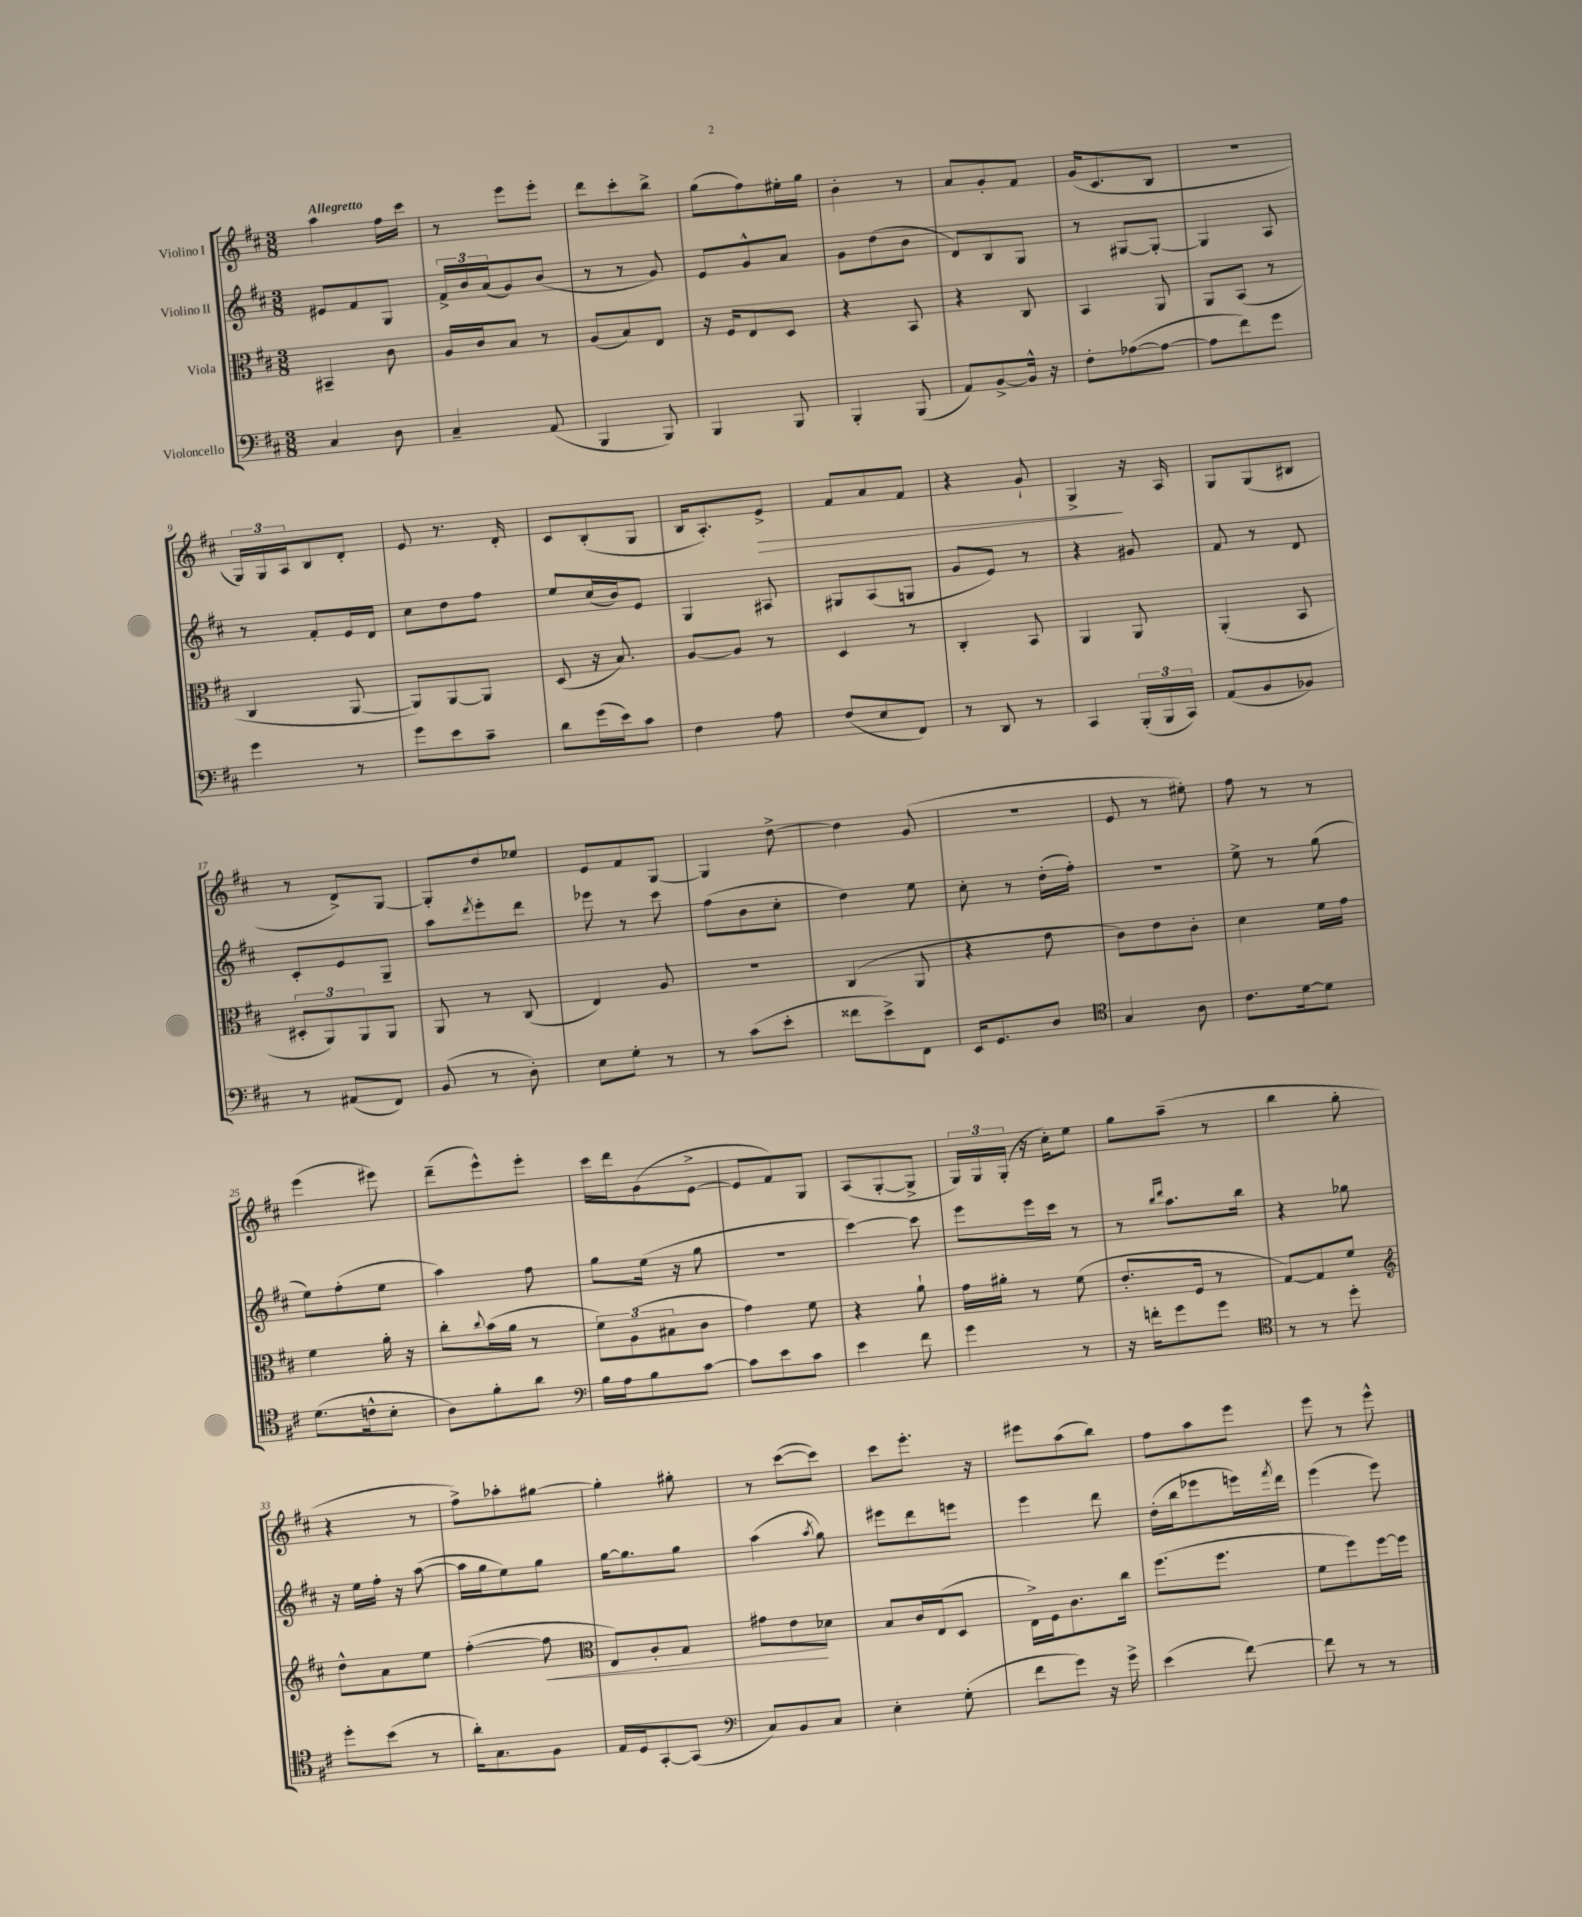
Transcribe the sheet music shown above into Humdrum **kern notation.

**kern	**kern	**dynam	**kern	**kern	**dynam
*part4	*part3	*part3	*part2	*part1	*part1
*staff4	*staff3	*staff3	*staff2	*staff1	*staff1
*I"Violoncello	*I"Viola	*	*I"Violino II	*I"Violino I	*
*clefF4	*clefC3	*	*clefG2	*clefG2	*
*k[f#c#]	*k[f#c#]	*	*k[f#c#]	*k[f#c#]	*
*M3/8	*M3/8	*	*M3/8	*M3/8	*
=1	=1	=1	=1	=1	=1
!	!	!	!	!LO:TX:a:B:t=Allegretto	!
4C#/	4BB#X~/	.	8e#X/L	4aa\	.
.	.	.	8f#/	.	.
8D\	8c#\	.	8G/J	16ff#\LL	.
.	.	.	.	16ccc#\JJ	.
=2	=2	=2	=2	=2	=2
4C#~/	16A/LL	.	24f#^/LL	8r	.
.	.	.	24b/	.	.
.	16c#/J	.	.	.	.
.	.	.	(24a/J	.	.
.	8B/J	.	8g/)	8eee\L	.
(8AA/	8r	.	(8b/J	8eee'\J	.
=3	=3	=3	=3	=3	=3
4BBB/	(8A/L	.	8r	8ddd\L	.
.	8B/)	.	8r	8ccc#'\	.
8BBB/)	8E/J	.	8g/)	8bb^\J	.
=4	=4	=4	=4	=4	=4
4BBB/	16r	.	8e/L	(8gg\L	.
.	16F#/KL	.	.	.	.
.	8E/	.	8g^^/	8ff#\)	.
8BBB/	8D/J	.	8a/J	16ee#X'\L	.
.	.	.	.	16gg\JJ	.
=5	=5	=5	=5	=5	=5
4BBB'/	4r	.	8g\L	4b'\	.
.	.	.	(8dd\	.	.
(8BBB/	8BB/	.	8b\J	8r	.
=6	=6	=6	=6	=6	=6
8AA/L)	4r	.	8d/L)	8a/L	.
[8BB^/	.	.	8B/	8g'/	.
16BB^^/Jk]	8C#/	.	8G/J	8f#/J	.
16r	.	.	.	.	.
=7	=7	=7	=7	=7	=7
8F#'\L	4BB/	.	8r	(16g/KL	.
.	.	.	.	8.c#/	.
([8A-X\	.	.	[8G#X/L	.	.
8A-\J_	8AA/	.	8G#'/J_	8B/J	.
=8	=8	=8	=8	=8	=8
8A-\L]	8AA/L	.	4G#/]	4.r	.
8f#\)	(8BB/J	.	.	.	.
8g\J	8r	.	8A/	.	.
!!LO:LB:g=z
=9	=9	=9	=9	=9	=9
4g\	4C#/	.	8r	24G/LL)	.
.	.	.	.	24G/	.
.	.	.	.	24A/J	.
.	.	.	8f#'/L	8B/	.
8r	[8AA/	.	16e/L	8d'/J	.
.	.	.	16d/JJ	.	.
=10	=10	=10	=10	=10	=10
8g\L	8AA/L])	.	8cc#\L	8e/	.
8e\	[8AA/	.	8dd\	8.r	.
8c#~\J	8AA/J]	.	8ff#\J	.	.
.	.	.	.	16d'/	.
=11	=11	=11	=11	=11	=11
8d\L	(8D/	.	8ee/L	8c#/L	.
(16g\L	16r	.	(16cc#/L	(8B'/	.
16e\J)	8.B/)	.	16b/J)	.	.
8c#\J	.	.	8e/J	8G/J	.
=12	=12	=12	=12	=12	=12
4F#\	[8A/L	.	4G/	16B/KL	.
.	.	.	.	8.A'/)	.
.	8A/J]	.	.	.	.
!	!	!	!	!	!LO:HP:b
8A\	8r	.	8A#X/	8e^/J	>
=13	=13	=13	=13	=13	=13
(8F#/L	4D/	.	8G#X/L	8f#/L	.
8E/	.	.	(8A/	8a/	.
8FF#/J)	8r	.	8Gn/J	8f#/J	.
=14	=14	=14	=14	=14	=14
8r	4C#'/	.	8g/L	4r	.
8DD/	.	.	8e/J)	.	.
8r	8BB/	.	8r	8g`/	.
=15	=15	=15	=15	=15	=15
4CC#/	4AA/	.	4r	4G^/	.
(24BBB'/LL	8AA/	.	8g#X/	16r	]
24BBB/	.	.	.	.	.
.	.	.	.	16A/	.
24CC#/JJ)	.	.	.	.	.
=16	=16	=16	=16	=16	=16
(8AA/L	(4AA'/	.	8f#/	8G/L	.
8BB/	.	.	8r	(8G/	.
8BB-X/J)	8BB/	.	8d/	8B#X/J	.
!!LO:LB:g=z
=17	=17	=17	=17	=17	=17
8r	12D#X'/L	.	8c#'/L	8r	.
.	12AA/)	.	.	.	.
(8AA#X/L	.	.	8e/	8d^/L)	.
.	12AA/	.	.	.	.
8FF#/J)	8AA/J	.	8G~/J	[8G/J	.
=18	=18	=18	=18	=18	=18
(8BB/	8AA/	.	8aa\L	8G'/L]	.
.	.	.	8qddd/	.	.
8r	8r	.	8eee'\	8dd/	.
8D'\)	(8C#/	.	8ddd\J	8ee-X/J	.
=19	=19	=19	=19	=19	=19
8E\L	4E/)	.	8eee-X\	8e/L	.
8G'\J	.	.	8r	8f#/	.
8r	8A/	.	8ccc#\	[8G/J	.
=20	=20	=20	=20	=20	=20
8r	4.r	.	(8ff#\L	4G/]	.
(8c#\L	.	.	8b\	.	.
8e'\J	.	.	8cc#'\J	[8dd^\	.
=21	=21	=21	=21	=21	=21
8f##X\L	(4C#/	.	4dd\)	4dd\]	.
8e^\)	.	.	.	.	.
8FF#\J	8AA/	.	8ee\	(8g/	.
=22	=22	=22	=22	=22	=22
16EE/KL	4r	.	8cc#'\	4.r	.
8.GG/	.	.	.	.	.
.	.	.	8r	.	.
8D/J	8e\	.	(16dd'\LL	.	.
.	.	.	16ff#'\JJ)	.	.
=23	=23	=23	=23	=23	=23
*clefC4	*	*	*	*	*
4G/	8c#\L)	.	4.r	8e/	.
.	8e\	.	.	8r	.
8A\	8c#'\J	.	.	8ee#X'\)	.
=24	=24	=24	=24	=24	=24
8.c#\L	4d\	.	8ee^\	8ff#\	.
.	.	.	8r	8r	.
[16d\k	.	.	.	.	.
8d\J]	16f#\LL	.	(8gg\	8r	.
.	16g\JJ	.	.	.	.
!!LO:LB:g=z
=25	=25	=25	=25	=25	=25
(8.d\L	4f#\	.	8ee\L)	(4eee\	.
.	.	.	(8ff#'\	.	.
16cn^^\k	.	.	.	.	.
8B'\J	16a'\	.	8ee\J	8eee#X\)	.
.	16r	.	.	.	.
=26	=26	=26	=26	=26	=26
8A\L)	8cc#'\L	.	4aa\)	(8ddd~\L	.
.	8qqcc#/	.	.	.	.
8f#'\	(16b\L	.	.	8eee^^\)	.
.	16a\JJ	.	.	.	.
8a\J	8r	.	8ff#\	8eee'\J	.
=27	=27	=27	=27	=27	=27
*clefF4	*	*	*	*	*
16B\LL	12f#\L)	.	8gg\L	16ccc#\LL	.
16A\J	.	.	.	16ddd\J	.
.	(12A\	.	.	.	.
8B\	.	.	(16ee\Jk	(8g\	.
.	12B#X\	.	.	.	.
.	.	.	16r	.	.
[8c#\J	8c#\J	.	8gg\	[8e^\J	.
=28	=28	=28	=28	=28	=28
8c#\L]	4g\)	.	4.r	8e/L]	.
8e\	.	.	.	8f#/)	.
8c#\J	8f#\	.	.	8G/J	.
=29	=29	=29	=29	=29	=29
4e\	4r	.	[4ccc#\)	(8A/L	.
.	.	.	.	[8G'/	.
8f#\	8a`\	.	8ccc#\]	8G^/J]	.
=30	=30	=30	=30	=30	=30
4g\	16g\LL	.	8eee\L	24G/LL)	.
.	.	.	.	24G/	.
.	16a#X'\JJ	.	.	.	.
.	.	.	.	(24G'/JJ	.
.	8r	.	16eee\L	16r	.
.	.	.	16ccc#\JJ	16cc#'\KL)	.
8r	(8f#\	.	8r	8ee\J	.
=31	=31	=31	=31	=31	=31
16r	8.e'/L	.	8r	8gg\L	.
16fn'\KL	.	.	.	.	.
.	.	.	16qqbb/LL	.	.
.	.	.	16qqddd/JJ	.	.
8g\	.	.	8.aa\L	(8aa~\J	.
.	16F#/Jk	.	.	.	.
8g\J	8r	.	.	8r	.
.	.	.	16bb\Jk	.	.
=32	=32	=32	=32	=32	=32
*clefC4	*	*	*	*	*
8r	[8G/L)	.	4r	4bb\	.
8r	8G/]	.	.	.	.
8dd'\	8f#/J	.	8gg-X\	8gg'\	.
!!LO:LB:g=z
=33	=33	=33	=33	=33	=33
*	*clefG2	*	*	*	*
8dd'\L	8dd^^\L	.	16r	4r	.
.	.	.	16ee\LL	.	.
(8b\J	8a\	.	16ff#'\JJ	.	.
.	.	.	16r	.	.
8r	8ee\J	.	([8aa\	8r	.
=34	=34	=34	=34	=34	=34
16a'\KL)	([4ff#'\	.	16aa\LL]	8ff#^\L)	.
8.G\	.	.	16gg\J	.	.
.	.	.	8ee\)	8aa-X'\	.
!	!	!LO:HP:b	!	!	!
8F#\J	8ff#\]	<	8gg\J	[8gg#X\J	.
=35	=35	=35	=35	=35	=35
*	*clefC3	*	*	*	*
16E/LL	8E/L)	.	[16gg\KL	4gg#'\]	.
16D/J	.	.	8.gg\]	.	.
[8GG'/	8A'/	.	.	.	.
(8GG/J]	8G/J	.	8gg\J	8gg#X'\	.
=36	=36	=36	=36	=36	=36
*clefF4	*	*	*	*	*
8C#/L)	8g#X\L	.	(4aa\	8r	.
8BB/	8e\	.	.	([8ccc#\L	.
.	.	.	8qaa/	.	.
8C#/J	8d-X\J	[	8gg\)	8ccc#\J])	.
=37	=37	=37	=37	=37	=37
4E'\	8B/L	.	8eee#X\L	8ccc#\L	.
.	16c#/L	.	8ddd\	8.eee'\J	.
.	(16E/J	.	.	.	.
(8G'\	8D/J	.	8eeen\J	.	.
.	.	.	.	16r	.
=38	=38	=38	=38	=38	=38
8f#\L	16E^\LL)	.	4eee\	8eee#X\L	.
.	16F#\J	.	.	.	.
8g\J)	8.c#\	.	.	(8aa\	.
16r	.	.	8ddd\	8bb\J)	.
16g^\	16cc#\Jk	.	.	.	.
=39	=39	=39	=39	=39	=39
(4e\	(8.ff#\L	.	(16dd'\LL	8ff#\L	.
.	.	.	16bb\J	.	.
.	.	.	8eee-X\	8aa\	.
.	8.ff#\J	.	.	.	.
[8f#\)	.	.	16eeen\L)	8eee\J	.
.	.	.	8qfff#/	.	.
.	.	.	16ddd\JJ	.	.
=40	=40	=40	=40	=40	=40
8f#\]	8f#\L	.	(4eee\	8eee\	.
8r	8ff#\)	.	.	8r	.
8r	[16ff#\L	.	8eee\)	8eee^^\	.
.	16ff#\JJ]	.	.	.	.
==	==	==	==	==	==
*-	*-	*-	*-	*-	*-
